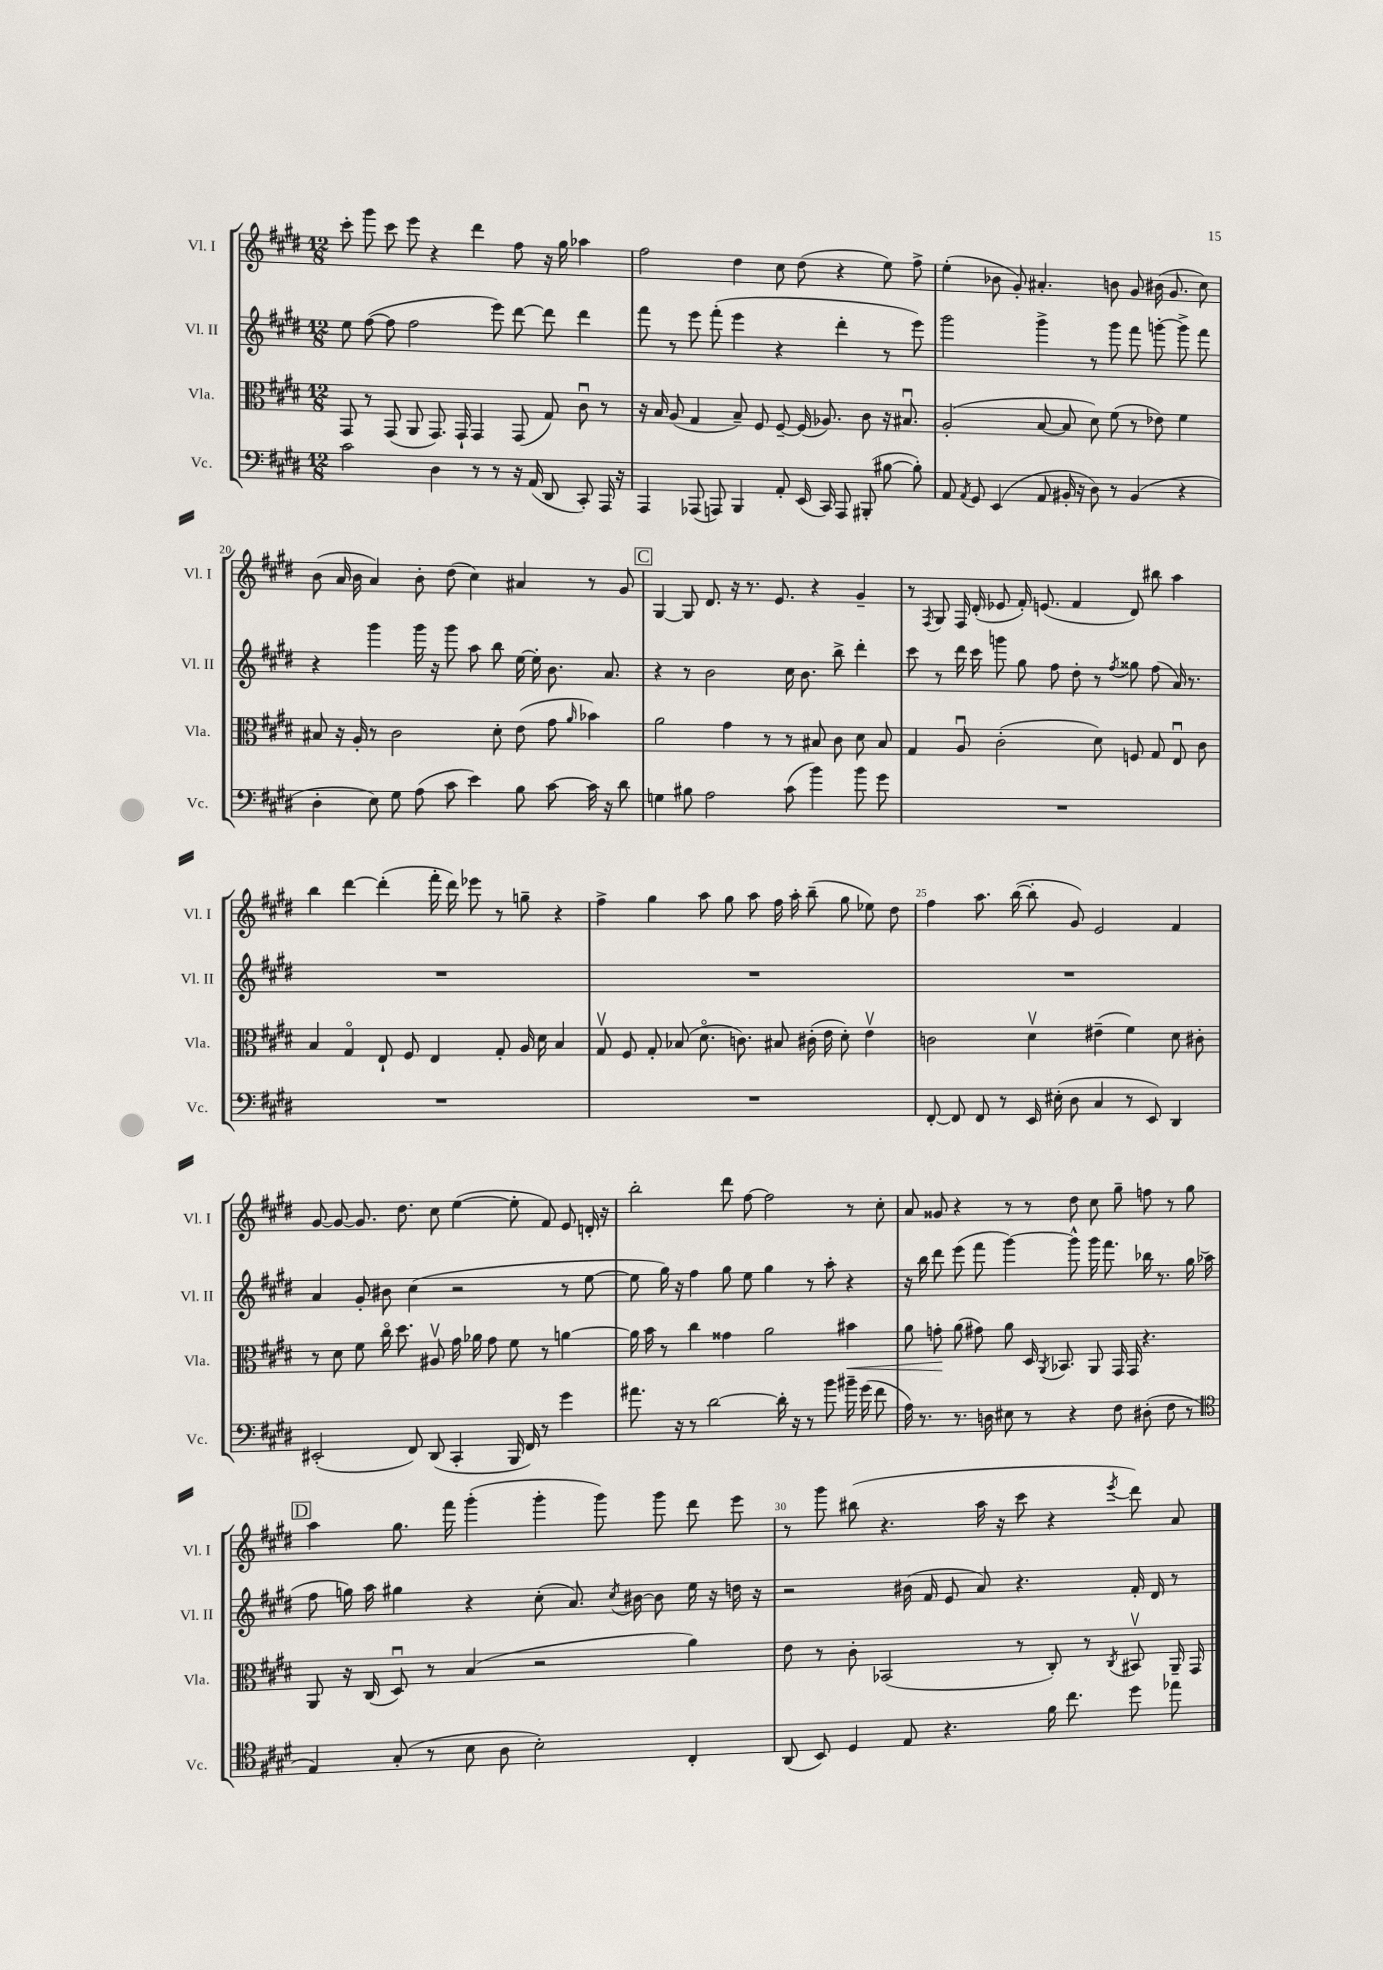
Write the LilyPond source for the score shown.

<<
\new StaffGroup <<
\new Staff = "s0" \with { instrumentName = "Vl. I" shortInstrumentName = "Vl. I" } {
    \clef treble \key e \major \numericTimeSignature \time 12/8
    \autoBeamOff cis'''8-. gis'''8 cis'''8 e'''8 r4 dis'''4 fis''8 r16 gis''16 aes''4 |
    fis''2 dis''4 cis''8 dis''8( r4 e''8) fis''8-> |
    e''4-.( bes'8 gis'8-.) ais'4.-. b'8 gis'8 bis'16( gis'8. cis''8) |
    b'8( a'16 b'16 a'4) b'8-. dis''8( cis''4) ais'4 r8 gis'8 |
    \mark \markup { \box "C" } gis4~ gis8 dis'8. r16 r8. e'8. r4 gis'4-- |
    r8 \acciaccatura { fis8 } gis8 fis16 dis'16-.( ees'8 fis'16-.) e'8.( fis'4 dis'8) bis''8 a''4 |
    b''4 dis'''4~ dis'''4-.( fis'''16-. dis'''16) ees'''8 r8 g''8-- r4 |
    fis''4-> gis''4 a''8 gis''8 a''8 fis''16 a''16-. b''8--( gis''8 ees''8) dis''8 |
    fis''4 a''8. b''16~( b''8-. gis'8) e'2 fis'4 |
    gis'8~ gis'8~ gis'8. dis''8. cis''8 e''4~( e''8-. fis'8) e'8 d'16-. r16 |
    b''2-. dis'''8 fis''8~ fis''2 r8 cis''8-. |
    a'8 gisis'8 r4 r8 r8 dis''8 cis''8 gis''8-- f''8 r8 gis''8 |
    \mark \markup { \box "D" } a''4 gis''8. fis'''16 gis'''4-.( gis'''4-. gis'''8) gis'''8 dis'''8 e'''8 |
    r8 gis'''8 bis''8( r4. a''16 r16 cis'''8 r4 \acciaccatura { e'''8 } dis'''8) a'8 \bar "|." |
}
\new Staff = "s1" \with { instrumentName = "Vl. II" shortInstrumentName = "Vl. II" } {
    \clef treble \key e \major \numericTimeSignature \time 12/8
    \autoBeamOff e''8 fis''8~( fis''8 fis''2 e'''8) dis'''8~ dis'''8 dis'''4 |
    fis'''8 r8 e'''8 fis'''8-.( e'''4 r4 dis'''4-. r8 e'''8) |
    gis'''2 gis'''4-> r8 gis'''8 fis'''8 g'''8~-. g'''8-> fis'''8 |
    r4 gis'''4 gis'''16 r16 gis'''8 a''8 b''8 e''16~ e''16-. b'8. a'8. |
    \mark \markup { \box "C" } r4 r8 b'2 cis''16 b'8. b''8-> dis'''4-. |
    cis'''8 r8 dis'''16 cis'''16 g'''8 gis''8 fis''8 dis''8-. r8 \acciaccatura { fis''8 } gisis''8 fis''8( a'16) r8. |
    R1. |
    R1. |
    R1. |
    a'4 gis'8-. bis'8 cis''4( r2 r8 e''8~ |
    e''8 gis''16) r16 fis''4 gis''8 e''8 gis''4 r8 a''8-. r4 |
    r16 b''16 dis'''8 e'''8( fis'''8 gis'''4~) gis'''8-^ gis'''16 fis'''8. bes''16 r8. gis''16 aes''16( |
    \mark \markup { \box "D" } fis''8 g''16) a''16 gis''4 r4 cis''8-.( a'8.) \acciaccatura { cis''8 } bis'16~ bis'8 e''16 r16 d''16 r16 |
    r2 bis'16( fis'16 e'8 a'8) r4. fis'16-. dis'16 r8 \bar "|." |
}
\new Staff = "s2" \with { instrumentName = "Vla." shortInstrumentName = "Vla." } {
    \clef alto \key e \major \numericTimeSignature \time 12/8
    \autoBeamOff gis,8 r8 gis,8( a,8 gis,8.) gis,16-! gis,4 gis,8( gis8) cis'8\downbow r8 |
    r16 b16 a8( gis4 b8--) fis8 fis8~-- fis16( aes8.) cis'8 r16 bis8.\downbow |
    a2-.( b8~ b8 dis'8) fis'8( r8 ees'8) fis'4 |
    bis8 r16 a16-. r8 cis'2 dis'8-. e'8( gis'8 \grace { a'16 } bes'4) |
    \mark \markup { \box "C" } a'2 gis'4 r8 r8 bis8 cis'8 dis'8 bis8 |
    gis4 a8\downbow cis'2-.( dis'8) f8 gis8 e8\downbow cis'8 |
    b4 gis4\flageolet e8-! fis8 e4 gis8-. a16 dis'16 b4 |
    gis8\upbow fis8 gis8-. bes8( dis'8.\flageolet c'8.) bis8 cis'16-.( e'16 dis'8-.) e'4\upbow |
    c'2 dis'4\upbow eis'4--( fis'4) dis'8 cis'8-. |
    r8 dis'8 fis'8 cis''16\flageolet dis''8. ais8\upbow gis'16 aes'16 gis'8 fis'8 r8 a'4~ |
    a'16 b'16 r8 cis''4 gisis'4 a'2 bis'4\< |
    a'8 g'8-.\! a'8( gis'8) a'8 dis16 \acciaccatura { a,8 } bes,8. a,8 gis,16 gis,16 r4. |
    \mark \markup { \box "D" } a,8 r16 cis16( dis8\downbow) r8 b4( r2 a'4) |
    e'8 r8 cis'8-. bes,2( r8 cis8-.) r8 \acciaccatura { cis8 } bis,8\upbow a,16-- gis,16 \bar "|." |
}
\new Staff = "s3" \with { instrumentName = "Vc." shortInstrumentName = "Vc." } {
    \clef bass \key e \major \numericTimeSignature \time 12/8
    \autoBeamOff cis'2 dis4 r8 r8 r16 a,16( dis,8 cis,8-.) a,,16 r16 |
    a,,4 aes,,8( a,,8) b,,4 a,8-. e,16( cis,16) a,,8 bis,,8-.( bis8~ bis8-.) |
    a,8 \acciaccatura { a,8 } gis,8 e,4( a,8 bis,16-. r16 dis8) r8 bis,4( r4 |
    dis4-. e8) gis8 a8( cis'8 e'4) b8 cis'8~ cis'16 r16 dis'8 |
    \mark \markup { \box "C" } g4 bis8 a2 cis'8( b'4) b'8 gis'8 |
    R1. |
    R1. |
    R1. |
    fis,8~-. fis,8 fis,8 r8 e,16 eis16-.( dis8 cis4 r8 e,8) dis,4 |
    eis,2-.( fis,8) dis,8( cis,4-. b,,16 fis,16) r8 gis'4 |
    ais'8. r16 r8 dis'2~ dis'16-. r16 r8 b'8 bis'16-- gis'16( fis'8 |
    a16) r8. r8. d16 eis8 r8 r4 fis8 dis8-.( fis8 r8 |
    \mark \markup { \box "D" } \clef tenor e4) gis8-.( r8 b8 a8 b2-.) cis4-. |
    a,8( b,8) dis4 e8 r4. fis'16 cis''8. dis''8 ees''8 \bar "|." |
}
>>
>>
\layout { \context { \Score currentBarNumber = #17 \override BarNumber.break-visibility = ##(#f #t #t) barNumberVisibility = #(every-nth-bar-number-visible 5) } }
